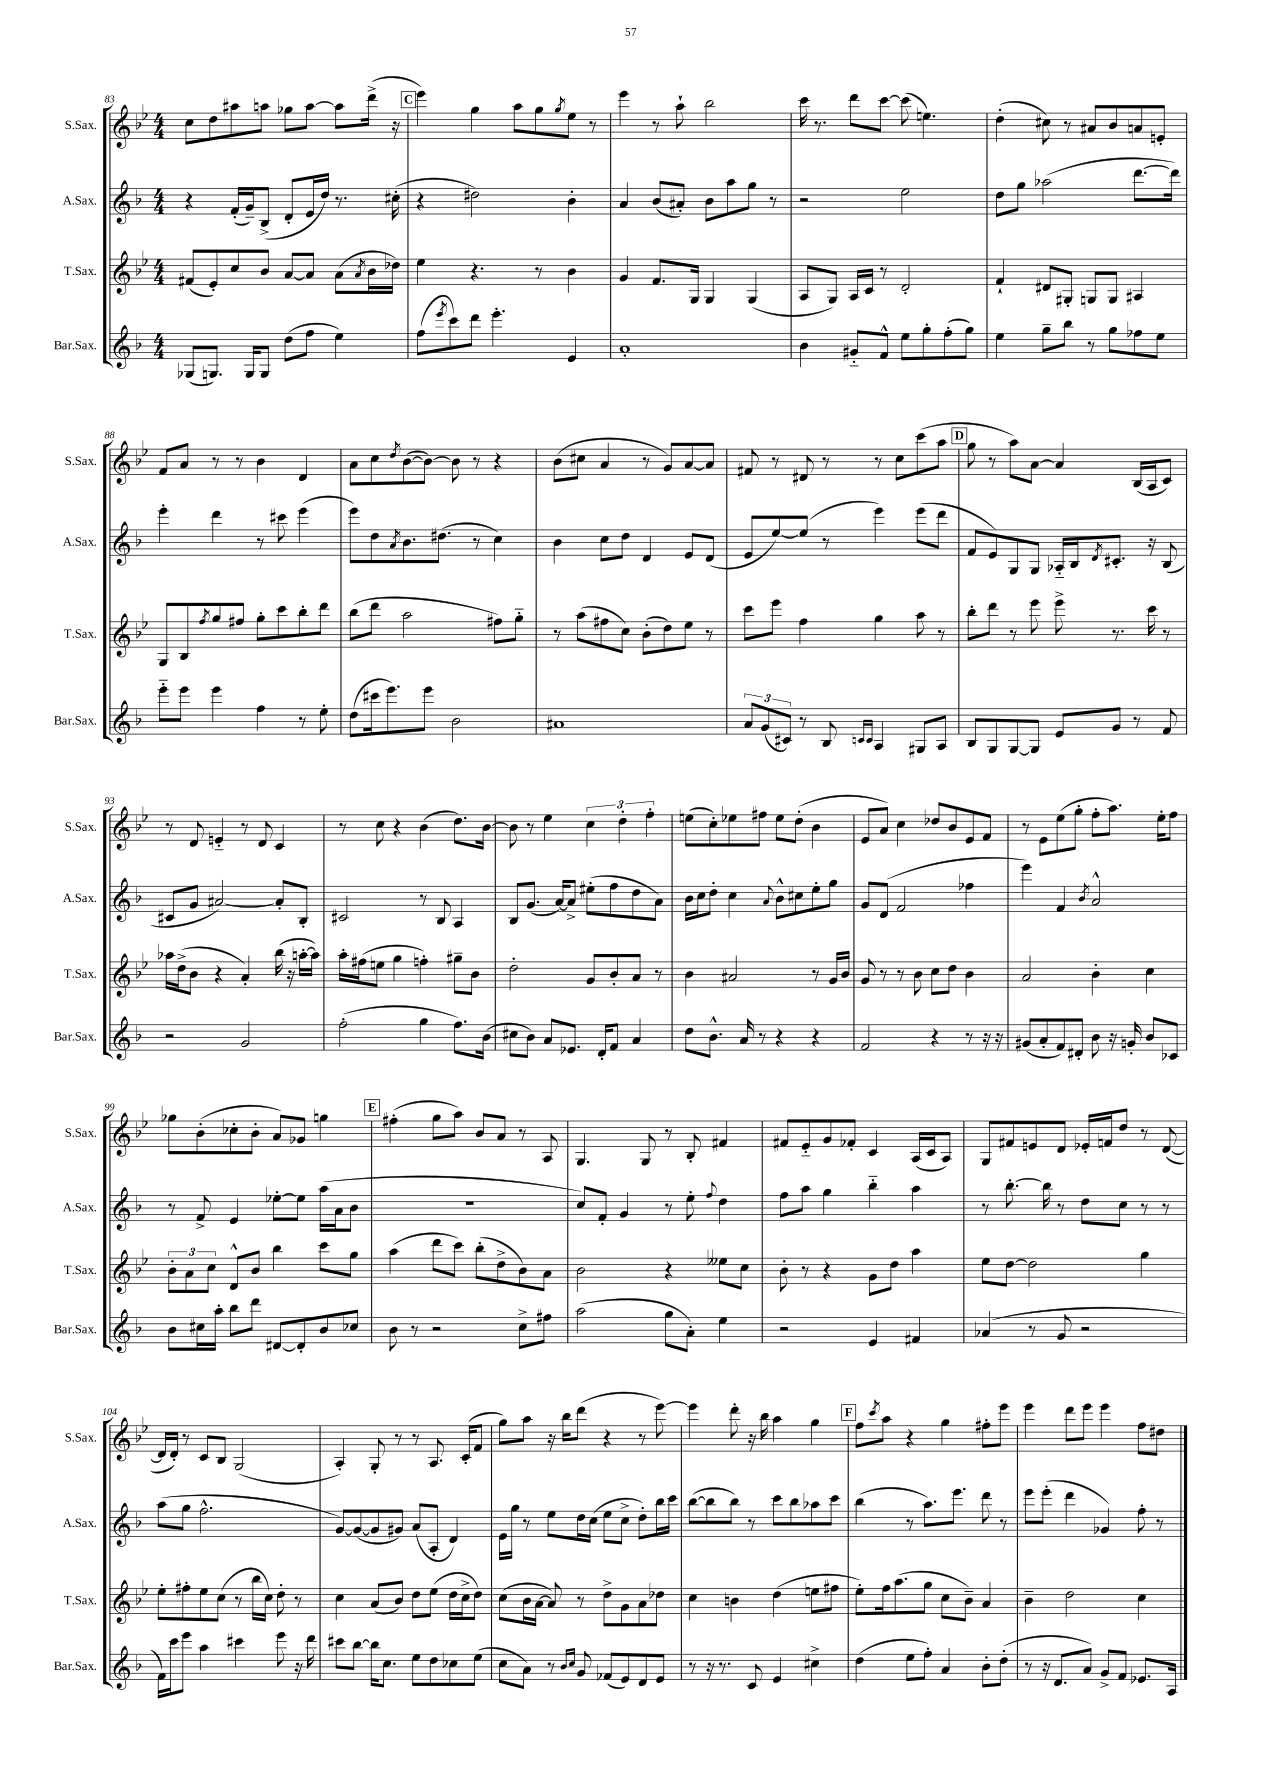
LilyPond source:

<<
\new StaffGroup <<
\new Staff = "s0" \with { instrumentName = "S.Sax." shortInstrumentName = "S.Sax." } {
    \clef treble \key bes \major \numericTimeSignature \time 4/4
    c''8 d''8 ais''8 a''8 ges''8 a''8~ a''8 d'''16->( r16 |
    \mark \markup { \box "C" } ees'''4) g''4 a''8 g''8 \acciaccatura { g''8 } ees''8 r8 |
    ees'''4 r8 a''8-! bes''2 |
    c'''16 r8. d'''8 c'''8~ c'''8( e''4.) |
    d''4-.( cis''8) r8 ais'8 bes'8 a'8 e'8-. |
    f'8 a'8 r8 r8 bes'4 d'4 |
    a'8 c''8 \acciaccatura { d''8 } bes'8~( bes'8~) bes'8 r8 r4 |
    bes'8( cis''8 a'4 r8 g'8) a'8~ a'8 |
    fis'8 r8 dis'8 r8 r8 c''8 c'''8( a''8 |
    \mark \markup { \box "D" } g''8 r8 a''8) a'8~ a'4 bes16( a16 c'8) |
    r8 d'8 e'4-_ r8 d'8 c'4 |
    r8 c''8 r4 bes'4( d''8.) bes'16~ |
    bes'8 r8 ees''4 \tuplet 3/2 { c''4 d''4-. f''4-. } |
    e''8( c''8-.) ees''8 fis''8 ees''8 d''8-.( bes'4 |
    ees'8 a'8) c''4 des''8 bes'8 ees'8 f'8 |
    r8 ees'8 ees''8( g''8-. f''8-. a''8.) ees''16-. f''8 |
    ges''8 bes'8-.( ces''8-. bes'8-. a'8) ges'8 g''4 |
    \mark \markup { \box "E" } fis''4-.( g''8 a''8) bes'8 a'8 r8 a8 |
    g4. g8 r8 bes8-. fis'4 |
    fis'8 ees'8-_ g'8 fes'8-. c'4 a16( c'16 a8) |
    g8 fis'8 e'8 d'8 ees'16-. f'16 d''8 r8 d'8~( |
    d'16 d'16-.) r8 c'8 bes8 g2( |
    a4-.) g8-. r8 r8 a8. c'16-.( f'8 |
    g''8) a''8 r16 bes''16 d'''8( r4 r8 ees'''8~) |
    ees'''4 d'''8-. r16 bes''16 a''4 g''4 |
    \mark \markup { \box "F" } f''8 \acciaccatura { c'''8 } a''8 r4 g''4 fis''8-. ees'''8 |
    ees'''4 d'''8 ees'''8 ees'''4 f''8 dis''8 \bar "|." |
}
\new Staff = "s1" \with { instrumentName = "A.Sax." shortInstrumentName = "A.Sax." } {
    \clef treble \key f \major \numericTimeSignature \time 4/4
    r4 f'16-.( g'16--) bes8->( d'8-. e'16 d''16) r8. cis''16-.( |
    \mark \markup { \box "C" } r4 dis''2) bes'4-. |
    a'4 bes'8( ais'8-.) bes'8 a''8 g''8 r8 |
    r2 e''2 |
    d''8 g''8 aes''2( d'''8.~ d'''16) |
    e'''4-. d'''4 r8 cis'''8 e'''4( |
    e'''8) d''8 \acciaccatura { a'8 } bes'8. dis''8.( r8 c''4) |
    bes'4 c''8 d''8 d'4 e'8 d'8( |
    e'8 e''8~) e''8( r8 e'''4) e'''8( d'''8 |
    \mark \markup { \box "D" } f'8 e'8) g8 g8 aes16-_ bes16 \acciaccatura { d'8 } cis'8.-. r16 bes8( |
    cis'8 g'8 ais'2~) ais'8-. bes8-. |
    cis'2 r8 bes8 a4 |
    bes8 g'8.( a'16~) a'8-> eis''8-.( f''8 d''8 a'8) |
    bes'16 c''16 d''8-. c''4 \appoggiatura { a'8 } bes'8-^ cis''8 e''8-. g''8 |
    g'8 d'8( f'2 fes''4 |
    e'''4) f'4 \acciaccatura { bes'8 } a'2-^ |
    r8 f'8-> e'4 ees''8~-. ees''8 a''16( a'16 bes'8 |
    \mark \markup { \box "E" } R1 |
    c''8) f'8-. g'4 r8 e''8-. \appoggiatura { f''8 } d''4 |
    f''8 a''8 g''4 bes''4-_ a''4 |
    r8 bes''8.~-. bes''16 r8 d''8 c''8 r8 r8 |
    a''8( g''8 f''2.-^ |
    g'8~) g'8~( g'8 gis'8) a'8( a8-. d'4) |
    e'16 g''16 r8 e''8 d''16 c''16( e''8 c''8-> d''8-.) bes''16 c'''16 |
    bes''8~( bes''8 bes''8) r8 c'''8 bes''8 aes''8 c'''8 |
    \mark \markup { \box "F" } bes''4( r8 a''8.) e'''8. d'''8 r8 |
    e'''8 e'''8-.( d'''4 ges'4) f''8-. r8 \bar "|." |
}
\new Staff = "s2" \with { instrumentName = "T.Sax." shortInstrumentName = "T.Sax." } {
    \clef treble \key bes \major \numericTimeSignature \time 4/4
    fis'8( ees'8-.) c''8 bes'8 a'8~ a'8 a'8( \acciaccatura { a'8 } bes'16 des''16) |
    \mark \markup { \box "C" } ees''4 r4. r8 bes'4 |
    g'4 f'8. g16 g4 g4( |
    a8 g8) a16 c'16 r8 d'2-. |
    f'4-! dis'8 gis8-. g8 g8 ais4 |
    g8 bes8 \acciaccatura { f''8 } g''8 fis''8 g''8-. c'''8 bes''8-. d'''8 |
    bes''8( d'''8 a''2 fis''8) g''8-_ |
    r8 a''8( fis''8 c''8) bes'8-.( d''8) ees''8 r8 |
    c'''8 ees'''8 f''4 g''4 a''8 r8 |
    \mark \markup { \box "D" } bes''8-. d'''8 r8 ees'''8 ees'''8-> r8. c'''16 r8 |
    aes''16 d''16->( bes'8 r4 a'4-.) bes''16( r16 a''16~-. a''16) |
    a''16-. fis''16( e''8 g''4 f''4-.) gis''8-- bes'8 |
    d''2-. g'8 bes'8-. a'8 r8 |
    bes'4 ais'2 r8 g'16 bes'16 |
    g'8 r8 r8 bes'8 c''8 d''8 bes'4 |
    a'2 bes'4-. c''4 |
    \tuplet 3/2 { bes'8-. a'8 c''8 } d'8-^ bes'8 bes''4 c'''8 g''8 |
    \mark \markup { \box "E" } a''4( d'''8 c'''8) bes''8-.( d''8-> bes'8) a'8 |
    bes'2 r4 eeses''8 c''8 |
    bes'8-. r8 r4 g'8 d''8 a''4 |
    ees''8 d''8~ d''2 g''4 |
    ees''8-. fis''8-. ees''8 c''8( r8 bes''16 c''16) d''8-. r8 |
    c''4 a'8( bes'8) d''8 ees''8( d''16 c''16-> d''8) |
    c''8( bes'16 a'16~ a'8) r8 d''8-> g'8 a'8 des''8 |
    c''4 b'4 d''4( e''8 fis''8 |
    \mark \markup { \box "F" } ees''8-.) f''16 a''8.( g''8 c''8 bes'8--) a'4 |
    bes'4-- d''2 c''4 \bar "|." |
}
\new Staff = "s3" \with { instrumentName = "Bar.Sax." shortInstrumentName = "Bar.Sax." } {
    \clef treble \key f \major \numericTimeSignature \time 4/4
    ges8( g8.) g16 g8 d''8( f''8 e''4) |
    \mark \markup { \box "C" } f''8( \acciaccatura { e'''8 } c'''8) d'''8 e'''4.-. e'4 |
    a'1-. |
    bes'4 gis'8-_ f'8-^ e''8 g''8-. f''8-.( g''8) |
    e''4 g''8-- bes''8 r8 g''8 fes''8 e''8 |
    e'''8-_ e'''8 e'''4 f''4 r8 e''8-. |
    d''8( cis'''16 e'''8.) e'''8 bes'2 |
    ais'1 |
    \tuplet 3/2 { a'8 g'8( cis'8) } r8 bes8 \grace { c'16 c'16 } a4 gis8 a8 |
    \mark \markup { \box "D" } bes8 g8 g8~ g8 e'8 g'8 r8 f'8 |
    r2 g'2 |
    f''2-.( g''4 f''8.) bes'16( |
    cis''8 bes'8) a'8 ees'8. d'16-. f'8 a'4 |
    d''8 bes'8.-^ a'16 r8 r4 r4 |
    f'2 r4 r8 r16 r16 |
    gis'8( a'8-. f'8) dis'8-. bes'8 r16 g'16-. bes'8 ces'8 |
    bes'8 cis''16 a''16-. bes''8 d'''8 dis'8~ dis'8-. bes'8 ces''8 |
    \mark \markup { \box "E" } bes'8 r8 r2 c''8-> fis''8 |
    a''2( g''8 a'8-.) e''4 |
    r2 e'4 fis'4 |
    aes'4( r8 g'8 r2 |
    f'16) c'''16 e'''8 a''4 cis'''4 e'''8 r16 d'''16 |
    cis'''8 bes''8~ bes''16 c''8. e''8 d''8 ces''8 e''8( |
    c''8 a'8) r8 \grace { bes'16 c''16 } g'8 fes'8( e'8) d'8 e'8 |
    r8 r16 r8. c'8 e'4 cis''4-> |
    \mark \markup { \box "F" } d''4( e''8 f''8-.) a'4 bes'8-. d''8-.( |
    r8 r16 d'8. a'8) g'8-> f'8 ees'8. a16 \bar "|." |
}
>>
>>
\layout { \context { \Score currentBarNumber = #83 } }
